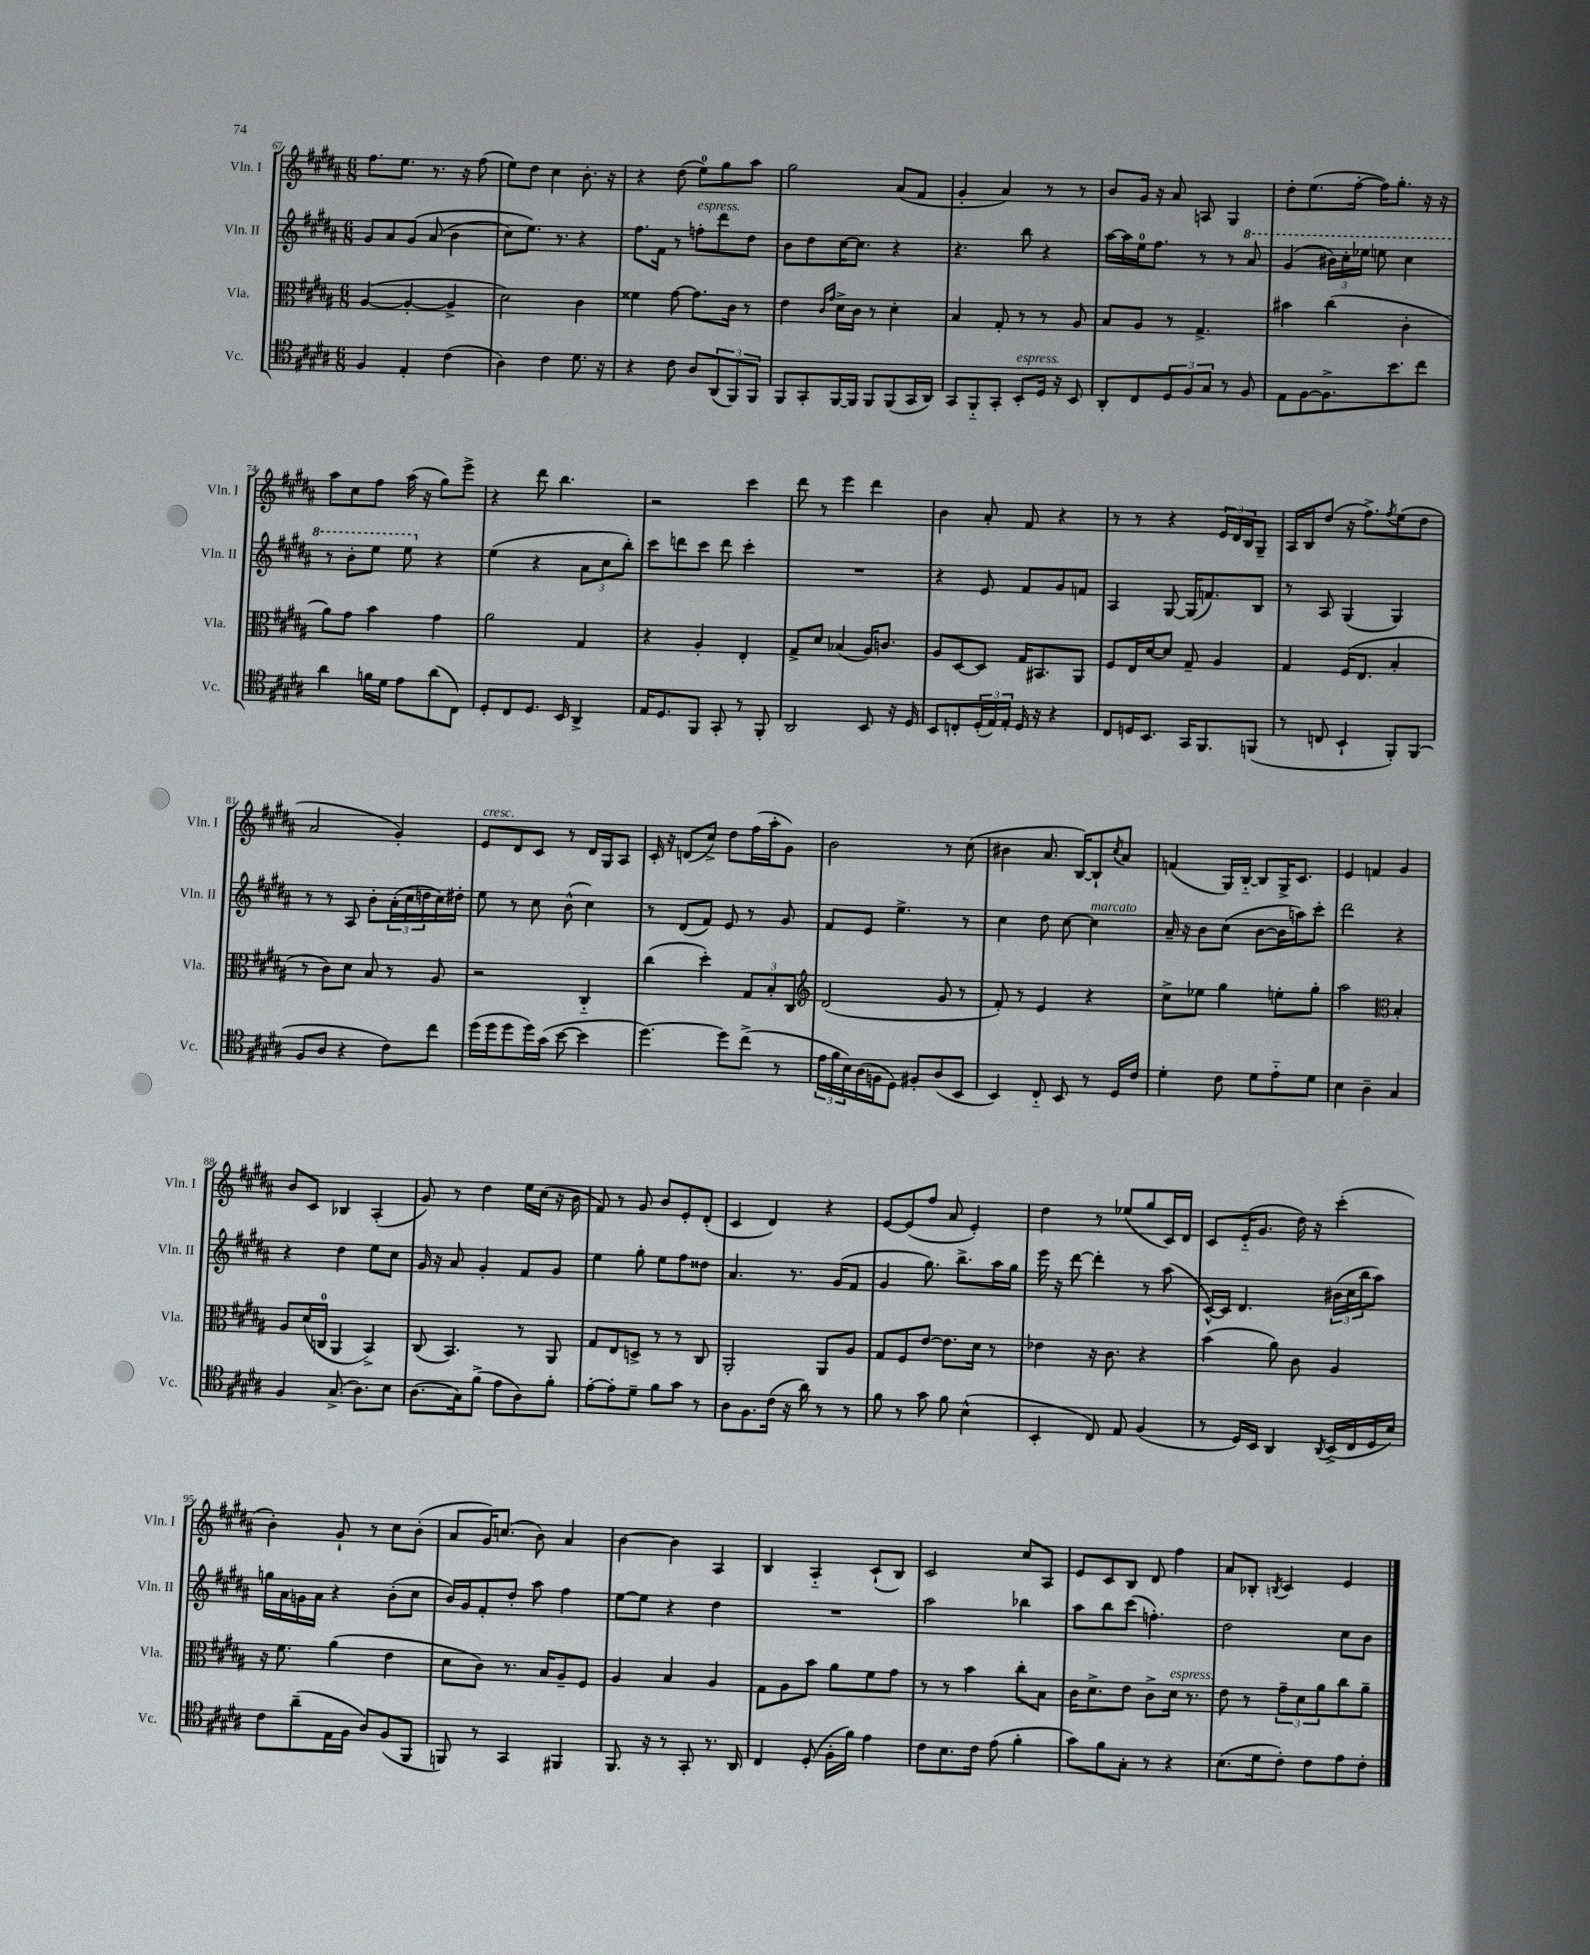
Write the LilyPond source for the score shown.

<<
\new StaffGroup <<
\new Staff = "s0" \with { instrumentName = "Vln. I" shortInstrumentName = "Vln. I" } {
    \clef treble \key b \major \numericTimeSignature \time 6/8
    fis''8. e''8. r8. r16 fis''8( |
    e''8) dis''8 cis''4 b'8.-. r16 |
    r4 dis''8( e''8-0) gis''8 ais''8 |
    gis''2 ais'8( fis'8 |
    gis'4-. ais'4) r8 r8 |
    b'8 gis'16 r16 ais'8 a8 gis4 |
    dis''8-. e''8.( fis''16~-. fis''16) gis''8.-. r16 r16 |
    ais''8 cis''8 fis''8 ais''16( r16 gis''8) e'''8-> |
    r4 dis'''8 b''4. |
    r2 cis'''4 |
    dis'''8 r8 e'''4 dis'''4 |
    b'4 ais'8-. fis'8 r4 |
    r8 r8 r4 \tuplet 3/2 { e'16 dis'16 b16 } gis8-- |
    ais16 b16 dis''8( r16 fis''8.->) \acciaccatura { fis''8 } e''8( dis''8 |
    ais'2 gis'4-.) |
    e'8^\markup { \italic "cresc." } dis'8 cis'8 r8 dis'16 gis16 ais8 |
    cis'16-. r16 d'8( cis''8->) dis''8 fis''16( ais''16-. gis'8) |
    b'2 r8 cis''8( |
    bis'4 ais'8. b16~) b8-! \acciaccatura { cis''8 } ais'8 |
    f'4( gis16) b16~-_ b8 gis16-> cis'8. |
    e'4 f'4 gis'4 |
    b'8 cis'8 bes4 ais4-.( |
    gis'8) r8 dis''4 e''16 cis''16( r16 b'16 |
    fis'8) r8 gis'8 b'8 e'8-. dis'8-.( |
    cis'4 dis'4) r4 |
    e'8~ e'8( fis''8 ais'8 e'4-.) |
    dis''4 r8 ees''8( gis''8 cis'16) dis'16 |
    cis'8 e'16-_( gis'8. dis''16) r16 cis'''4-.( |
    b'4-.) gis'8-! r8 cis''8 b'8-.( |
    ais'8 gis'16) c''8.( b'8) ais'4 |
    b'4~ b'4 ais4 |
    b4 ais4-_ cis'8-!( b8) |
    cis'2 cis''8 ais8 |
    e'8 cis'8 b8 dis'8 fis''4 |
    ais'8 bes8-. \acciaccatura { b8 } cis'4 e'4 \bar "|." |
}
\new Staff = "s1" \with { instrumentName = "Vln. II" shortInstrumentName = "Vln. II" } {
    \clef treble \key b \major \numericTimeSignature \time 6/8
    gis'8 ais'8 gis'8\( ais'8( b'4 |
    cis''8) e''8.\) r8. r4 |
    fis''8. fis'16 r8 f''8-.^\markup { \italic "espress." } dis'''8 dis''8 |
    b'8 dis''8 cis''16~ cis''8. r4 |
    r4. b''8 r4 |
    ais''16~ ais''16 e''16-0 fis''8. r8 r8 \ottava #1 ais''8 |
    gis''4( \tuplet 3/2 { bis''16) cis'''16-. ees'''16 } e'''8 cis'''4 |
    r8 b''8-. e'''8 e'''8 \ottava #0 r4 |
    e''4( r4 \tuplet 3/2 { ais'8 cis''8 b''8-.) } |
    cis'''8 d'''8 cis'''8 d'''8 cis'''4-. |
    R2. |
    r4 e'8 fis'8 gis'8 f'8 |
    ais4 gis8~ gis16( f'8.) b8 |
    r8 ais8 gis4( gis4) |
    r8 r8 ais8 b'8-. \tuplet 3/2 { ais'16-.( cis''16 d''16 } cis''16) dis''16-. |
    e''8 r8 cis''8 b'8-^( cis''4) |
    r8 dis'8( fis'8) e'8 r8 gis'8 |
    fis'8 e'8 e''4.-> r8 |
    cis''4 dis''8 cis''8~ cis''4^\markup { \italic "marcato" } |
    ais'16-- r16 b'8 cis''8( b'8~ b'16 a''16) cis'''8-. |
    dis'''2 r4 |
    r4 dis''4 e''8 cis''8 |
    gis'16 r16 ais'8 gis'4-. fis'8 gis'8 |
    e''4 gis''8-. e''8 fis''8 disis''8 |
    ais'4. r8. gis'16( fis'8 |
    gis'4 gis''8.) b''8.-> ais''16 gis''16 |
    e'''16 r16 dis'''8~ dis'''4-. r8 ais''8( |
    cis'16~-^) cis'16 dis'4. \tuplet 3/2 { bis'16( cis''16 b''16 } ais''8) |
    g''16 ais'16 g'16 ais'16 r4 b'8-.( cis''8 |
    b'16) gis'16 fis'8-. dis''8-. ais''8 fis''4 |
    e''8~ e''8 r4 dis''4 |
    R2. |
    ais''2 bes''4 |
    ais''8 b''8 cis'''8( f''4.-.) |
    dis''2 cis''8 b'8 \bar "|." |
}
\new Staff = "s2" \with { instrumentName = "Vla." shortInstrumentName = "Vla." } {
    \clef alto \key b \major \numericTimeSignature \time 6/8
    ais4~( ais4~-. ais4-> |
    dis'2) cis'4 |
    fisis'4 gis'8~ gis'8. cis'16 r8 |
    e'4 \grace { cis'16 gis'16 } dis'16-> cis'16 r8 dis'4-. |
    b4 gis8-. r8 r8 ais8 |
    b8 ais8 r8 gis4.-> |
    bis'4 cis''4( cis'4-. |
    ais'8) gis'8 b'4 gis'4 |
    ais'2 gis4 |
    r4 ais4-. e4-. |
    gis8-> dis'8 bes4( ais16) c'8. |
    ais8 dis8~ dis8 gis16 bis,8. ais,8 |
    fis8 e16 dis'16~ dis'8 gis8-- ais4 |
    gis4 fis16( e8. b4-. |
    r8 cis'8) dis'8 b8 r8 ais8 |
    r2 cis4-_ |
    cis''4( dis''4-.) \tuplet 3/2 { gis8 b8-. cis8 } |
    \clef treble dis'2( gis'8 r8 |
    fis'8-.) r8 e'4 r4 |
    cis''8-> ees''8 gis''4 e''8-. gis''8-. |
    ais''2 \clef alto b4-. |
    ais8 dis'16( c16-0 ais,4 b,4->) |
    cis8( b,4.) r8 ais,8 |
    gis8 e8 d8-> r8 r8 cis8 |
    ais,2-. ais,8 ais8 |
    gis8 fis8 e'8~ e'8. dis'16 r8 |
    ees'4 r16 cis'8. r4 |
    b'4( ais'8) cis'8 ais4 |
    r16 fis'8. ais'4( e'4 |
    dis'8 cis'8) r8. b16 ais8-- fis8 |
    ais4 b4 ais4 |
    gis8 ais8 b'8 ais'8 fis'8 gis'8 |
    r8 r8 b'4 cis''8-. b8 |
    cis'16 dis'8.-> e'8 cis'8-> dis'16^\markup { \italic "espress." } r8. |
    e'8 r8 \tuplet 3/2 { gis'8-- dis'8 ais'8 } cis''8 ais'8-- \bar "|." |
}
\new Staff = "s3" \with { instrumentName = "Vc." shortInstrumentName = "Vc." } {
    \clef tenor \key b \major \numericTimeSignature \time 6/8
    fis4 e4-. cis'4( |
    ais4) cis'4 dis'8. r16 |
    r4 cis'8 ais8 \tuplet 3/2 { ais,8( fis,8) fis,8 } |
    fis,8 gis,8-. fis,16~ fis,16 fis,8 fis,8( gis,16 ais,16) |
    gis,8 fis,8-_ gis,8-. b,8-.^\markup { \italic "espress." } dis16 r16 b,8 |
    ais,8-. cis8 \tuplet 3/2 { dis8 fis8 gis8 } r8 fis8 |
    e8 fis8~ fis8.-> b'8. cis''8 |
    ais'4 f'16 dis'16 e'8 ais'8( cis8) |
    dis8-. cis8 dis8. b,16 ais,4-> |
    e16 dis8. fis,8 gis,8-. r8 fis,8-. |
    ais,2 b,8 r16 dis16 |
    b,8 c8-. \tuplet 3/2 { dis16-.( e16) e16-. } dis16 r16 r4 |
    cis8 d16 b,8. gis,16 fis,8. f,8( |
    r8 c8 b,4-! fis,8-.) fis,8( |
    fis8 ais8 r4 cis'8) cis''8 |
    dis''16( dis''16 dis''8 dis''16) gis'16( b'8~ b'4 |
    dis''4.~) dis''8 cis''8->( r8 |
    \tuplet 3/2 { e'16 fis'16 b16) } ais16( f16 dis8) fis8-. ais8( b,8 |
    b,4) cis8-_ b,8 r8 dis16 cis'16 |
    dis'4-. cis'8 dis'8 e'8-_ dis'8 |
    b4 ais4-- gis4 |
    fis4 gis8.->( ais8.) b8 |
    ais8.( gis16) fis'8->( e'8 ais8) fis'8-. |
    e'8~-. e'8-. dis'8-- fis'8 gis'8 r8 |
    ais8 fis8. cis'16( r16 ais'16) r8 r8 |
    fis'8 r8 gis'8 fis'8 b4-^( |
    b,4-. cis8) e8 fis4( |
    r8 dis16) b,16 ais,4 \acciaccatura { ais,8 } b,16->( cis16 dis16 b16) |
    cis'8 ais'8--( e16 fis16 ais8) fis8( fis,8 |
    f,8) r8 gis,4 fis,4 |
    fis,8. r16 r8 gis,8-. r8. ais,16 |
    cis4 dis8-.( fis16-. fis'16) e'4 |
    cis'8 b8. cis'16 e'8( fis'4-. |
    gis'8) fis'8 gis8-. r8 r4 |
    b8.( dis'16 cis'8-.) cis'8 e'8 cis'8-. \bar "|." |
}
>>
>>
\layout { \context { \Score currentBarNumber = #67 } }
